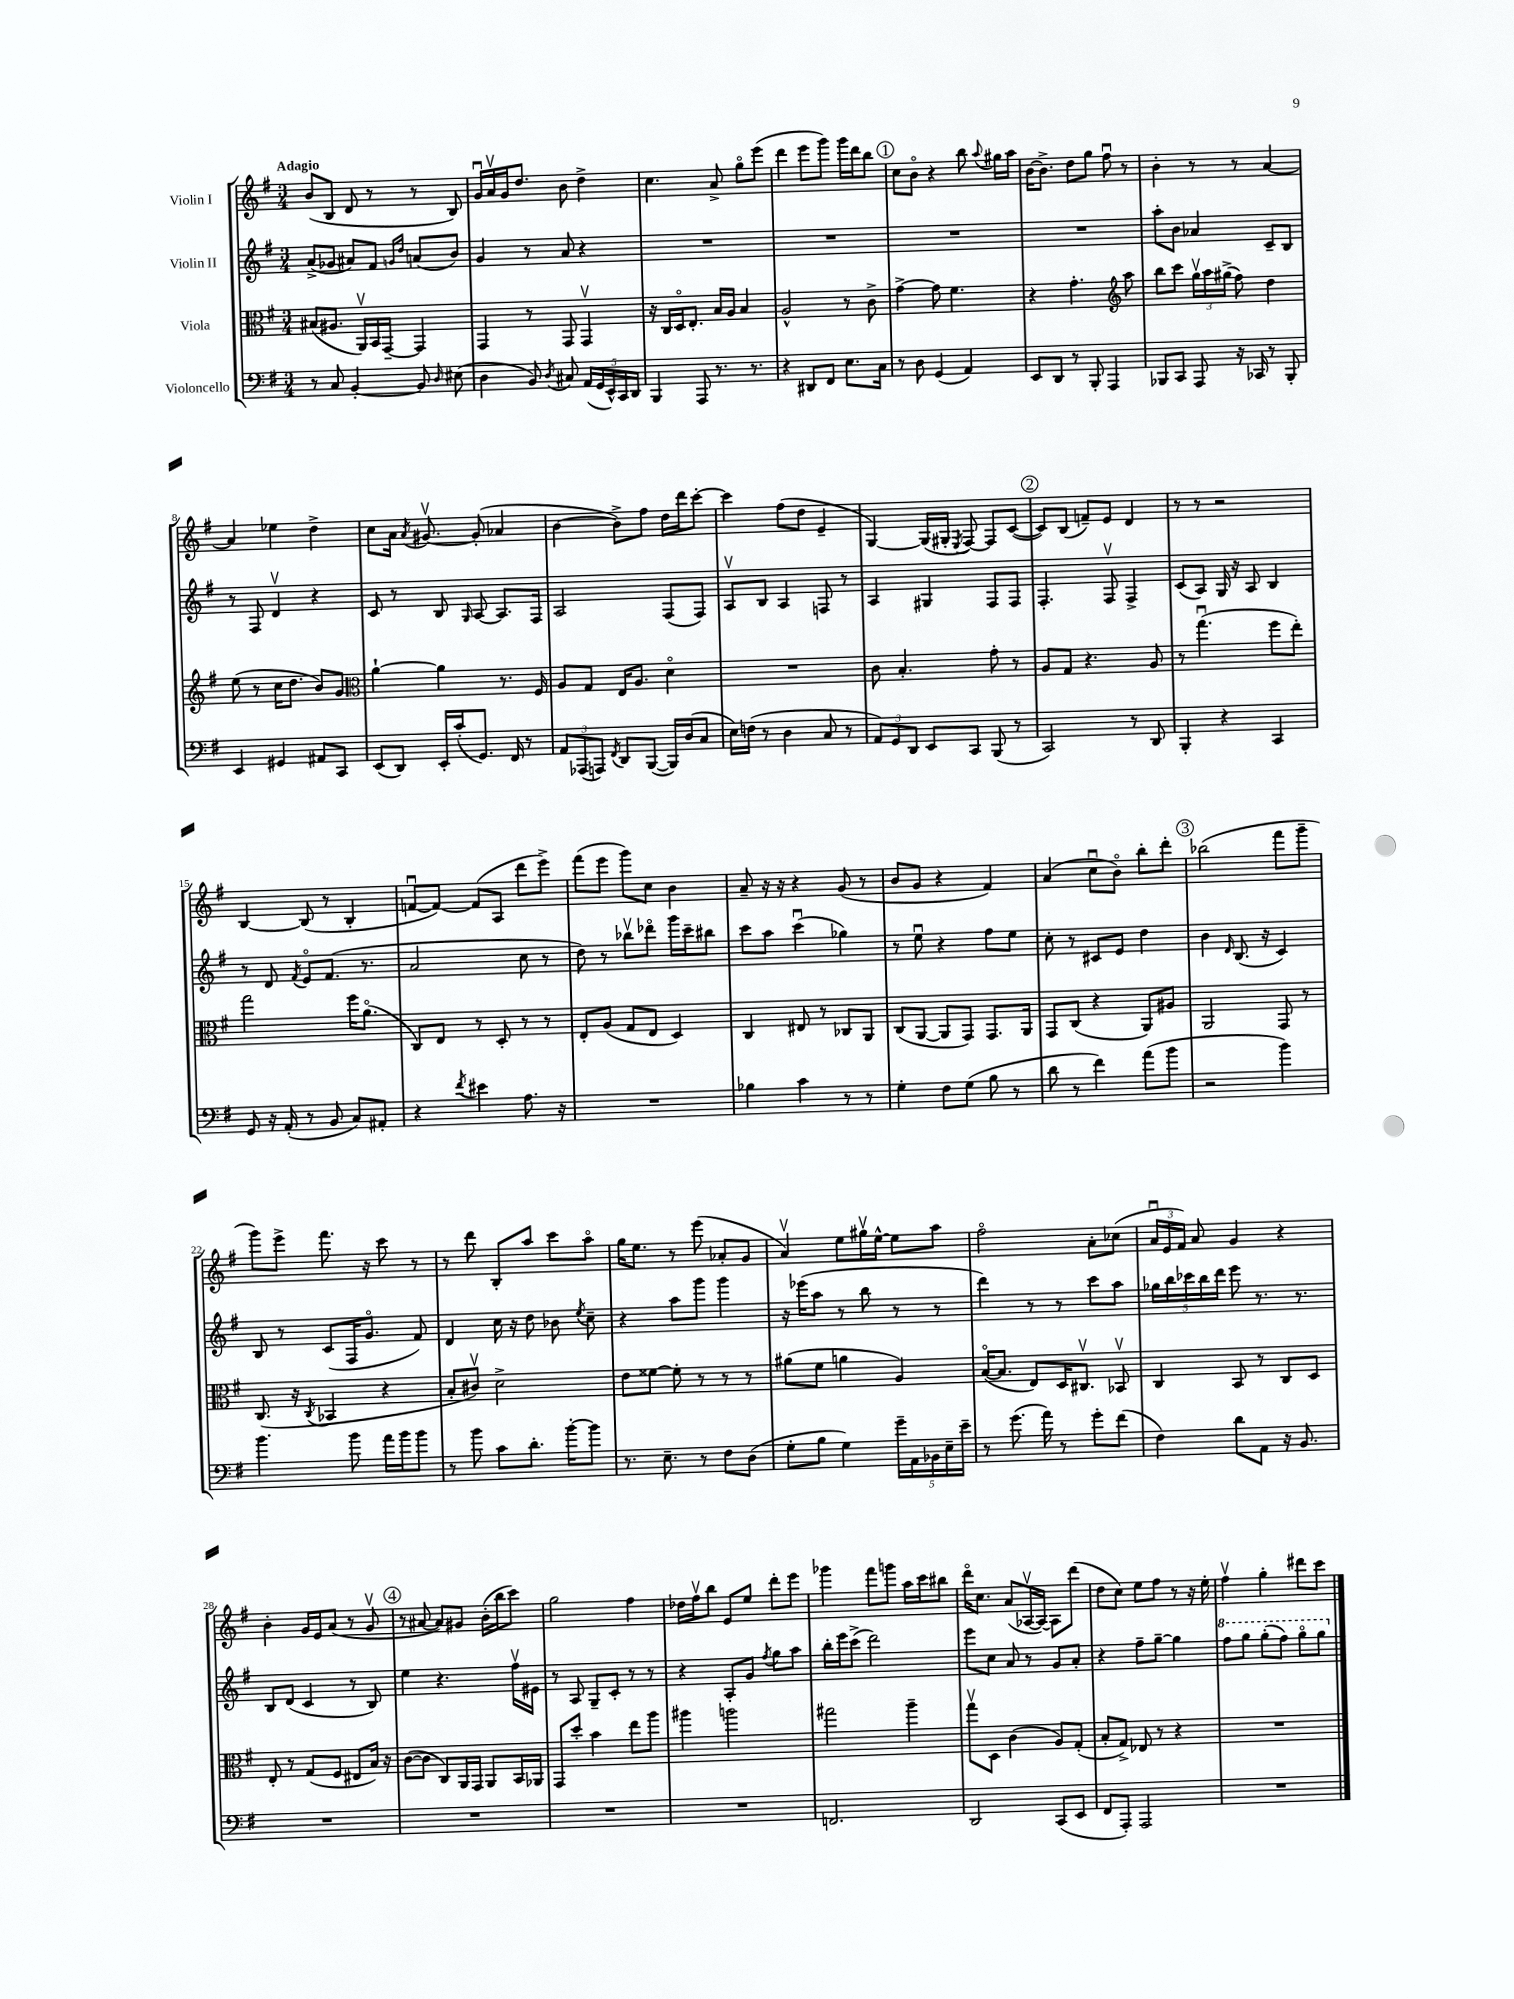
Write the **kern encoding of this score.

**kern	**kern	**kern	**kern
*part4	*part3	*part2	*part1
*staff4	*staff3	*staff2	*staff1
*I"Violoncello	*I"Viola	*I"Violin II	*I"Violin I
*clefF4	*clefC3	*clefG2	*clefG2
*k[f#]	*k[f#]	*k[f#]	*k[f#]
*M3/4	*M3/4	*M3/4	*M3/4
=1	=1	=1	=1
!	!	!	!LO:TX:a:B:t=Adagio
8r	(8B#X/L	(8a^/L	(8b/L
8C/	8.A#X/J	8g-X/J	8B/J
[4BB'/	.	8a#X/L)	8d/
.	16AAv/LL)	.	.
.	16BB/	8f#/J	8r
.	[16GG~/JJ	.	.
.	.	16qqgn/LL	.
.	.	16qqdd/JJ	.
8BB/]	4GG/]	(8an/L	8r
16qqD/	.	.	.
(8E#X\	.	8b/J)	8B/)
=2	=2	=2	=2
4D\	4GG/	4g/	16gu/LL
.	.	.	16av/
.	.	.	16g/J
.	.	.	8.dd/J
8BB/)	8r	8r	.
8qD/	.	.	.
8C#X/	8GG/	8a/	8b\
(20AA/LL	4GGv/	4r	4dd^\
20GG/	.	.	.
20EE^^/)	.	.	.
20CC/	.	.	.
20DD/JJ	.	.	.
=3	=3	=3	=3
4BBB/	16r	2.r	4.cc\
.	16C/LL	.	.
.	16D/J	.	.
.	8.E'/J	.	.
8AAA/	.	.	.
8.r	16B/LL	.	8a^/
.	16A/JJ	.	.
.	4B/	.	8gg\L
8.r	.	.	.
.	.	.	(8eee\J
=4	=4	=4	=4
4r	2A^^/	2.r	4ddd\
8DD#X/L	.	.	8eee\L
8FF#/J	.	.	8ggg\J)
8.E\L	8r	.	16ggg\LL
.	.	.	16ddd\J
.	8c^\	.	8bb\J
16C\Jk	.	.	.
!!LO:REH:place=s1:t=1
=5	=5	=5	=5
8r	[4g^\	2.r	8cc\L
8D\	.	.	8b\J
(4GG/	8g\]	.	4r
.	4.f#\	.	.
4AA/)	.	.	8bb\
.	.	.	8qqaa/
.	.	.	16gg#X\LL
.	.	.	16aa\JJ
=6	=6	=6	=6
8EE/L	4r	2.r	[16b\KL
.	.	.	8.b^\J]
8DD/J	.	.	.
8r	4.g'\	.	8dd\L
8BBB'/	.	.	8gg\J
4AAA/	.	.	8ff#u\
*	*clefG2	*	*
.	8aa\	.	8r
=7	=7	=7	=7
8BBB-X/L	8bb\L	8aa'\L	4b'\
8CC/J	8ccc\J	8b\J	.
8AAA/	24ggv\LL	4a-X/	8r
.	24aa\	.	.
.	(24gg#X^\JJ	.	.
16r	8ff#\)	.	8r
16CC-X/	.	.	.
8r	4dd\	8c~/L	[4a/
8BBB-'/	.	8B/J	.
!!LO:LB:g=z
=8	=8	=8	=8
4EE/	(8ee\	8r	4a/]
.	8r	8F#/	.
4GG#X/	16cc\KL	4dv/	4ee-X\
.	8.dd\J	.	.
8AA#X/L	8b/L)	4r	4dd^\
8CC/J	8g/J	.	.
=9	=9	=9	=9
*	*clefC3	*	*
(8EE/L	[4a`\	8c/	8cc\L
8DD/J)	.	8r	16a\Jk
.	.	.	8qa/
.	.	.	[8.g#Xv/
16EE'/LL	4a\]	8B/	.
(16c'/J	.	.	.
.	.	16qqG/	.
8.GG/J)	.	[8A/	(8g#'/]
.	8.r	8.A/L]	4a-X/
16FF#/	.	.	.
8r	.	.	.
.	16F#/	16F#/Jk	.
=10	=10	=10	=10
12AA/L	8A/L	2A/	[4b\
(12AAA-X/	.	.	.
.	8G/J	.	.
12AAAn/J)	.	.	.
8qFF#/	.	.	.
8DD/L	16E/KL	.	8b^\L])
.	8.A/J	.	.
([8BBB/J	.	.	8ff#\J
16BBB/LL])	4d\	(8F#/L	16dd\LL
(16D/J	.	.	16ddd\J
8C/J	.	8F#/J)	[8ccc'\J
=11	=11	=11	=11
16E\LL)	2.r	8Av/L	4ccc\]
(16Fn\JJ	.	.	.
8r	.	8B/J	.
4D\	.	4A/	(8ff#\L
.	.	.	8dd\J
8C/	.	8Fn/	4e~/
8r	.	8r	.
=12	=12	=12	=12
12AA/L)	8c\	4A/	[4G/)
12GG/	.	.	.
.	4.B'/	.	.
12DD/J	.	.	.
8EE/L	.	4G#X/	(16G/LL]
.	.	.	16G#X'/JJ
.	.	.	8qE/
8CC/J	.	.	[8F#/)
(8BBB/	8g'\	8F#/L	8F#/L]
8r	8r	8F#/J	([8c/J
!!LO:REH:place=s1:t=2
=13	=13	=13	=13
2CC/)	8A/L	4.F#'/	8c/L])
.	8G/J	.	(8B/J
.	4.r	.	8fn~/L)
.	.	8F#v/	8e/J
8r	.	4F#^/	4d/
8DD/	8A/	.	.
=14	=14	=14	=14
4BBB'/	8r	(8c/L	8r
.	(4.ggu\	8A/J)	8r
4r	.	16G/	2r
.	.	16r	.
.	.	8A/	.
4CC/	8ff#\L	4B/	.
.	8ee'\J)	.	.
!!LO:LB:g=z
=15	=15	=15	=15
8GG/	2gg\	8r	[4B/
16r	.	8d/	.
(16AA'/	.	.	.
.	.	8qf#/	.
8r	.	8e/L	(8B/]
8BB/	.	(8.f#/J	8r
8C/L)	16ff#\KL	.	4B'/
.	(8.a\J	8.r	.
8AA#X'/J	.	.	.
=16	=16	=16	=16
4r	8C/L)	2a/	[8fnu/L
.	8E/J	.	8f/J_)
8qf#/	.	.	.
4e#X\	8r	.	(8f/L]
.	8D'/	.	8A/J
8.A\	8r	8cc\	8ddd\L
.	8r	8r	8eee^\J)
16r	.	.	.
=17	=17	=17	=17
2.r	8E'/L	8dd\)	(8fff#\L
.	(8A/J	8r	8eee\J
.	8G/L	8bb-Xv\L	8ggg\L)
.	8E/J	8ddd-X\J	8cc\J
.	4D/)	16ggg\LL	4b\
.	.	16ccc~\J	.
.	.	8bb#X\J	.
=18	=18	=18	=18
4B-X\	4C/	8ccc\L	8a~/
.	.	8aa\J	16r
.	.	.	16r
4c\	8E#X/	(4cccu\	4r
.	8r	.	.
8r	8C-X/L	4gg-X\)	(8g/
8r	8AA/J	.	8r
=19	=19	=19	=19
4G'\	(8C/L	8r	8b/L
.	[8AA/J	8eeu\	8g/J
8F#\L	8AA/L]	4r	4r
(8G\J	8GG/J)	.	.
8B\	8.GG/L	8ff#\L	4f#/)
8r	.	8ee\J	.
.	16AA/Jk	.	.
=20	=20	=20	=20
8d\	8GG/L	8cc'\	(4a/
8r	(8C/J	8r	.
4f#\)	4r	8c#X/L	8ccu\L
.	.	8e/J	8b\J)
(8a\L	8AA/L)	4dd\	8bb'\L
8b\J	8A#X/J	.	8ddd'\J
!!LO:REH:place=s1:t=3
=21	=21	=21	=21
2r	2AA/	4b\	(2bb-X\
.	.	16qqd/	.
.	.	(8.B/	.
.	.	16r	.
4b\)	8GG/	4c/)	8fff#\L
.	8r	.	8ggg~\J
!!LO:LB:g=z
=22	=22	=22	=22
4.b\	(8.C/	8B/	8ggg\L)
.	.	8r	8eee^\J
.	16r	.	.
.	8qC/	.	.
.	4BB-X/	(8c/L	8.fff#\
8b\	.	16F#/K	.
.	.	8.g/J	16r
16a\LL	4r	.	8ccc\
16b\J	.	.	.
8b\J	.	8f#/)	8r
=23	=23	=23	=23
8r	8B'/L	4d/	8r
8b\	8c#Xv/J)	.	8ddd\
8c\L	2d^\	16cc\	8B'/L
.	.	16r	.
8.d'\J	.	8dd\	8aa/J
.	.	8b-X\	8ccc\L
[16b'\KL	.	.	.
.	.	8qee/	.
8b\J]	.	8cc~\	8aa\J
=24	=24	=24	=24
8.r	8e\L	4r	16gg\KL
.	.	.	8.ee\J
.	[8f##X\J	.	.
8.E~\	.	.	.
.	8f##'\]	8aa\L	8r
8r	8r	8ggg\J	(8eee\
8F#\L	8r	4ggg\	8a-X'/L
(8D\J	8r	.	8g/J
=25	=25	=25	=25
8G'\L	(8a#X\L	16r	4av/)
.	.	(16eee-X\KL	.
8B\J	8f#\J	8aa\J	.
4G\)	4an\	8r	8ee\L
.	.	8bb\	16gg#Xv\L
.	.	.	[16ee^^\JJ
20g~\LL	4A/)	8r	8ee\L]
20AA\	.	.	.
20BB-X\	.	.	.
.	.	8r	8aa\J
20E~\	.	.	.
20e~\JJ	.	.	.
=26	=26	=26	=26
8r	([16B/KL	4ddd\)	2ff#\
.	8.B/J]	.	.
(8.g\	.	.	.
.	8E/L)	8r	.
16a\)	.	.	.
8r	16D/K	8r	.
.	8.C#Xv/J	.	.
8g'\L	.	8ccc\L	8a'\L
(8f#\J	8BB-Xv/	8aa\J	(8cc-X\J
=27	=27	=27	=27
4F#\)	4C/	20gg-X\LL	24au/LL
.	.	.	24e/
.	.	20bb\	.
.	.	.	24f#/JJ)
.	.	20ccc-X\	.
.	.	.	8a/
.	.	20bb\	.
.	.	20ddd\JJ	.
8d\L	8BB/	8eee\	4g/
8AA\J	8r	8.r	.
16r	8C/L	.	4r
8.BB/	.	8.r	.
.	8D/J	.	.
!!LO:LB:g=z
=28	=28	=28	=28
2.r	8E'/	8B/L	4b'\
.	8r	(8d/J	.
.	(8G/L	4c/	16g/LL
.	.	.	16e/J
.	8F#/J	.	(8a/J
.	8E#X/L	8r	8r
.	16B/Jk)	8B/)	8gv/
.	16r	.	.
!!LO:REH:place=s1:t=4
=29	=29	=29	=29
2.r	([8c\L	4ee\	8r
.	8c\J]	.	[8a#X/
.	8C/L)	4.r	8a#/L])
.	16AA/L	.	8g#X/J
.	16GG/JJ	.	.
.	8AA/L	.	(16b'\LL
.	.	.	16bb\J
.	16BB/L	16ff#v\LL	8ccc\J)
.	16AA-X/JJ	16e#X\JJ	.
=30	=30	=30	=30
2.r	8GG/L	8r	2gg\
.	8dd'/J	8A/	.
.	4b\	8G~/L	.
.	.	8c'/J	.
.	8ee\L	8r	4ff#\
.	8aa\J	8r	.
=31	=31	=31	=31
2.r	4aa#X\	4r	16dd-X\LL
.	.	.	16ff#v\J
.	.	.	8bb\J
.	2aan\	8A'/L	8e/L
.	.	8g/J	8ee/J
.	.	8qff#/	.
.	.	8gg\L	8ddd'\L
.	.	8aa\J	8eee\J
=32	=32	=32	=32
2.FFn/	2gg#X\	16bb'\LL	4ggg-X\
.	.	16eee\J	.
.	.	(8ccc^\J	.
.	.	2ddd\)	8fff#\L
.	.	.	8gggn\J
.	4aa~\	.	16aa\LL
.	.	.	16ccc\J
.	.	.	8bb#X\J
=33	=33	=33	=33
2DD/	8ggv\L	8eee\L	16ddd\KL
.	.	.	8.cc\J
.	8D\J	8cc\J	.
.	(4c\	8a/	(8a/L
.	.	8r	[16A-Xv/L
.	.	.	16A-/JJ_)
(8CC/L	8A/L)	8g/L	8A-\L]
8EE/J	(8G'/J	8a'/J	(8ddd\J
=34	=34	=34	=34
8FF#/L	8B'/L	4r	8dd\L
8AAA'/J)	8G^/J)	.	8cc\J)
2AAA/	8E-X/	8ff#~\L	8ee\L
.	8r	[8gg~\J	8ff#\J
.	4r	4gg\]	8r
.	.	.	16r
.	.	.	16ee'\
=35	=35	=35	=35
*	*	*8va	*
2.r	2.r	8fff#\L	4ff#v\
.	.	8ggg\J	.
.	.	(8ggg'\L	4gg'\
.	.	8fff#\J)	.
.	.	8ggg\L	8ddd#X\L
.	.	8ggg\J	8ccc\J
*	*	*X8va	*
==	==	==	==
*-	*-	*-	*-
